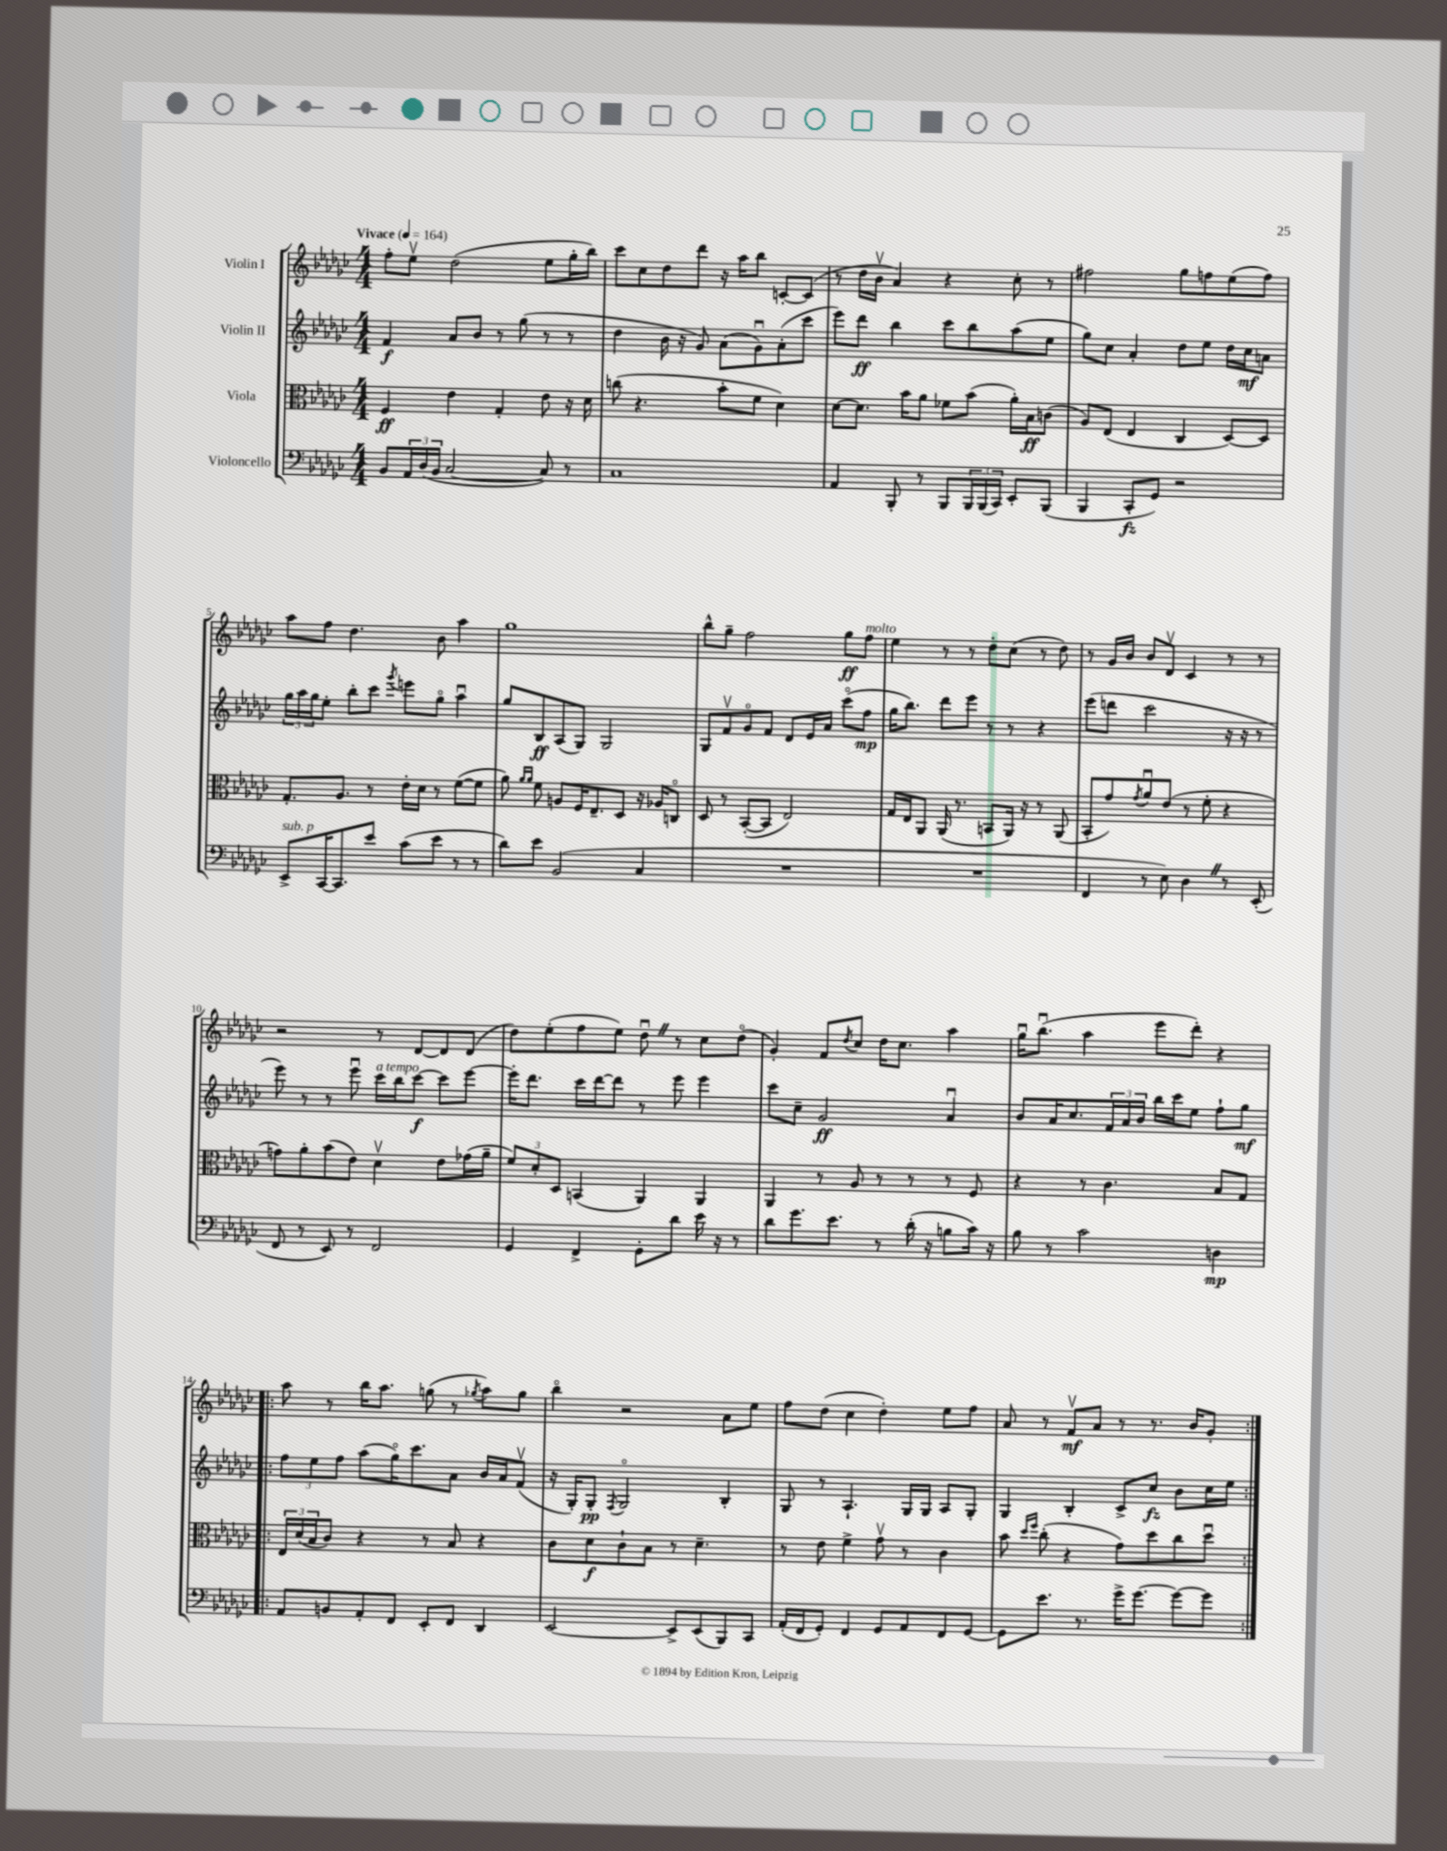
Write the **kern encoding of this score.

**kern	**kern	**kern	**kern
*staff4	*staff3	*staff2	*staff1
*clefF4	*clefC3	*clefG2	*clefG2
*k[b-e-a-d-g-c-]	*k[b-e-a-d-g-c-]	*k[b-e-a-d-g-c-]	*k[b-e-a-d-g-c-]
*M4/4	*M4/4	*M4/4	*M4/4
*MM164	*MM164	*MM164	*MM164
8BB-/L	4F/	4f/	8ff'\L
24AA-/L	.	.	8ee-v\J
(24D-/	.	.	.
24BB-/JJ	.	.	.
[2C-/	4e-\	8a-/L	(2dd-\
.	.	8b-/J	.
.	4G-'/	8r	.
.	.	(8gg-\	.
8C-/])	8e-\	8r	8ee-\L
8r	16r	8r	16gg-'\L
.	16d-\	.	16bb-\JJ)
=	=	=	=
1C-	(8cc\	4dd-\	8ccc-\L
.	4.r	.	8cc-\
.	.	16b-\	8dd-\
.	.	16r	.
.	.	8g-/)	8ddd-\J
.	8b-'\L	(8a-\L	16r
.	.	.	16aa-\LK
.	8f\J	8g-u\)	8bb-\J
.	4d-\)	(8a-'\	[8c'/L
.	.	8ccc-\J	(8c/]J
=	=	=	=
4AA-/	[8d-\L	8eee-\L)	8r
.	8.d-\]J	8ddd-\J	16dd-\LL
.	.	.	16b-v\JJ
8BBB-'/	.	4bb-\	4a-/)
.	16b-\LK	.	.
8r	8a-\J	.	.
8BBB-/L	8f-\L	8ccc-\L	4r
24BBB-/L	(8b-\J	8bb-\	.
(24BBB-/	.	.	.
24CC-/JJ)	.	.	.
8EE-'/L	16a-'\LL)	(8aa-\	8cc-'\
.	16B-\J	.	.
(8BBB-/J	(8c\J	8ee-\J	8r
=	=	=	=
4BBB-/	8A-/L)	8gg-\L)	2ff#\
.	(8E-/J	8cc-\J	.
8CC-'/L	4E-/	4a-'/	.
8GG-/J)	.	.	.
2r	4C-/	8dd-\L	8gg-\L
.	.	8ee-\J	8ff\
.	[8D-/L)	16dd-\LL	(8ee-\
.	.	16cc-\J	.
.	8D-/]J	8a\J	8ff\J)
=	=	=	=
8EE-^/L	8.G-'/L	24gg-\LL	8aa-\L
.	.	24aa-\	.
.	.	24gg-\J	.
[16CC-/K	.	8ee-'\J	8ff\J
8.CC-/]	8.A-/J	.	.
.	.	8bb-'\L	4.dd-\
8e-/J	8r	8ccc-\J	.
.	.	8qggg-/	.
(8c-\L	16e-'\LL	8eee\L	.
.	16d-\JJ	.	.
8e-\J	8r	8gg-o\J	8b-\
8r	([8f\L	4aa-u\	4aa-\
8r	8f\]J	.	.
=	=	=	=
8d-\L)	8a-\)	8gg-/L	1gg-
.	16qqa-/LL	.	.
.	16qqa-/JJ	.	.
8e-\J	8f\	8B-/	.
(2BB-/	8A/L	(8A-/	.
.	16F/K	8G-/J)	.
.	8.E-~/	.	.
.	.	2G-/	.
.	8D-/J	.	.
4C-/	16r	.	.
.	16A-/LK	.	.
.	8Co/J	.	.
=	=	=	=
1r	8D-/	8G-/L	8bb-^^\L
.	8r	8fv/	8gg-~\J
.	([8BB-'/L	8g-o/	2ff\
.	8BB-/]J	8f/J	.
.	2E-/)	8d-/L	.
.	.	16e-/L	.
.	.	16a-/JJ	.
.	.	(8ccc-o\L	8gg-\L
.	.	8ff\J	8ff\J
=	=	=	=
1r	16G-/LL	16gg-\LK	4ee-\
.	16E-/J	8.bb-\J)	.
.	8AA-/J	.	.
.	(16AA-/	8ddd-\L	8r
.	8.r	.	.
.	.	8eee-\J	8r
.	8BB/L	8r	8dd-'\L
.	16AA-/Jk)	8r	(8cc-\J
.	16r	.	.
.	8r	4r	8r
.	(8AA-/	.	8dd-\)
=	=	=	=
4FF/	8BB-'/L	(8eee-\L	8r
.	8g-/)	8ddd\J	16g-/LL
.	.	.	16b-/JJ
.	8qg-/	.	.
8r	8a-u/	2ccc-\	8b-/L
8E-\)	(8e-/J	.	8d-v/J
4D-\	8r	.	4c-/
.	8f'\	.	.
8r	4r	16r	8r
.	.	16r	.
(8EE-'/	.	8r	8r
=	=	=	=
8FF/	8g\L)	8eee-\)	2r
8r	8a-'\	8r	.
8EE-/)	(8b-\	8r	.
8r	8e-\J)	8eee-u\	.
2FF/	4d-v\	16ccc-\LL	8r
.	.	16bb-\J	.
.	.	[8ccc-\J	[8d-/L
.	8e-\L	8ccc-\]L	8d-/]
.	(16g-\L	[8eee-\J	(8d-/J
.	16a-~\JJ	.	.
=	=	=	=
4GG-/	12f/L)	16eee-'\]LK	8dd-\L)
.	.	8.ddd-\J	.
.	12d-'/	.	.
.	.	.	(8ee-'\
.	12D-/J	.	.
4FF^/	(4BB/	16ccc-\LL	8ff\
.	.	[16ddd-\J	.
.	.	8ddd-\]J	8ee-\J)
8GG-'\L	4AA-/)	8r	8dd-u\
8d-\J	.	8eee-\	8r
16e-\	4AA-/	4eee-\	8cc-\L
16r	.	.	.
8r	.	.	(8dd-o\J
=	=	=	=
8d-\L	4AA-/	8ccc-\L	4g-'/)
8.g-\	.	8cc-~\J	.
.	8r	2g-/	8f/L
8.e-\J	.	.	.
.	.	.	8qdd-/
.	8A-/	.	8cc-/J
8r	8r	.	16dd-\LK
.	.	.	8.cc-\J
(16d-'\	8r	.	.
16r	.	.	.
8B\L	8r	4a-u/	4aa-\
16c-\Jk)	8F/	.	.
16r	.	.	.
=	=	=	=
8B-\	4r	8b-/L	16gg-u\LK
.	.	.	(8.bb-u\J
8r	.	16a-/K	.
.	.	8.cc-/	.
2c-\	8r	.	4aa-\
.	4.c-\	24f/L	.
.	.	24a-/	.
.	.	24b-/JJ	.
.	.	16bb-\LL	8eee-\L
.	.	16ccc-\J	.
.	.	8ee-\J	8ddd-'\J)
4D\	8B-/L	8ff`\L	4r
.	8G-/J	8gg-\J	.
=!|:	=!|:	=!|:	=!|:
8AA-/L	24E-/LL	12ff\L	8aa-\
.	(24d-/	.	.
.	24B-/J	12ee-\	.
8BB/	8c-/J)	.	8r
.	.	12ff\J	.
8AA-'/	4r	(8aa-\L	16bb-\LK
.	.	.	8.aa-\J
8FF/J	.	16gg-o\K)	.
.	.	8.ccc-\	.
8EE-'/L	8r	.	(8gg\
8FF/J	8B-/	8a-\J	8r
.	.	.	8qgg-/
4DD-/	4r	16b-/LL	8aa-\L)
.	.	16a-/J	.
.	.	(8fv/J	8gg-\J
=	=	=	=
[2EE-/	8c-\L	16r	4bb-o\
.	.	16G-'/LK)	.
.	8d-\	8G-'/J	.
.	.	8qF/	.
.	8c-`\	2G-o/	2r
.	8B-\J	.	.
8EE-^/]L	8r	.	.
(8EE-/	4.d-~\	.	.
8BBB-/)	.	4B-'/	8a-\L
8CC-/J	.	.	8ee-\J
=	=	=	=
(16AA-'/LL	8r	8G-/	8ff\L
16FF/J	.	.	.
8GG-'/J)	8e-\	8r	(8dd-\J
4FF/	4f^\	4.A-`/	4cc-\
8GG-/L	8g-v\	.	4dd-'\)
8AA-/	8r	16G-/LL	.
.	.	16G-/JJ	.
8FF/	4c-\	8A-/L	8ee-\L
[8GG-/J	.	8G-'/J	8ff\J
=	=	=	=
8GG-\]L	8b-\	4G-/	8a-/
.	16qqdd-/LL	.	.
.	16qqff/JJ	.	.
8.e-\J	(8cc-'\	.	8r
.	4r	4B-'/	8fv/L
8.r	.	.	.
.	.	.	8a-/J
16g-^\LK	8g-\L)	8c-^/L	8r
[8.g-\J	.	.	.
.	8dd-\	8cc-/J	8.r
8g-\_L	8cc-\	8b-\L	.
.	.	.	16b-/LK
8g-\]J	8dd-u\J	16cc-\L	8g-'/J
.	.	16ee-\JJ	.
==:|!	==:|!	==:|!	==:|!
*-	*-	*-	*-
